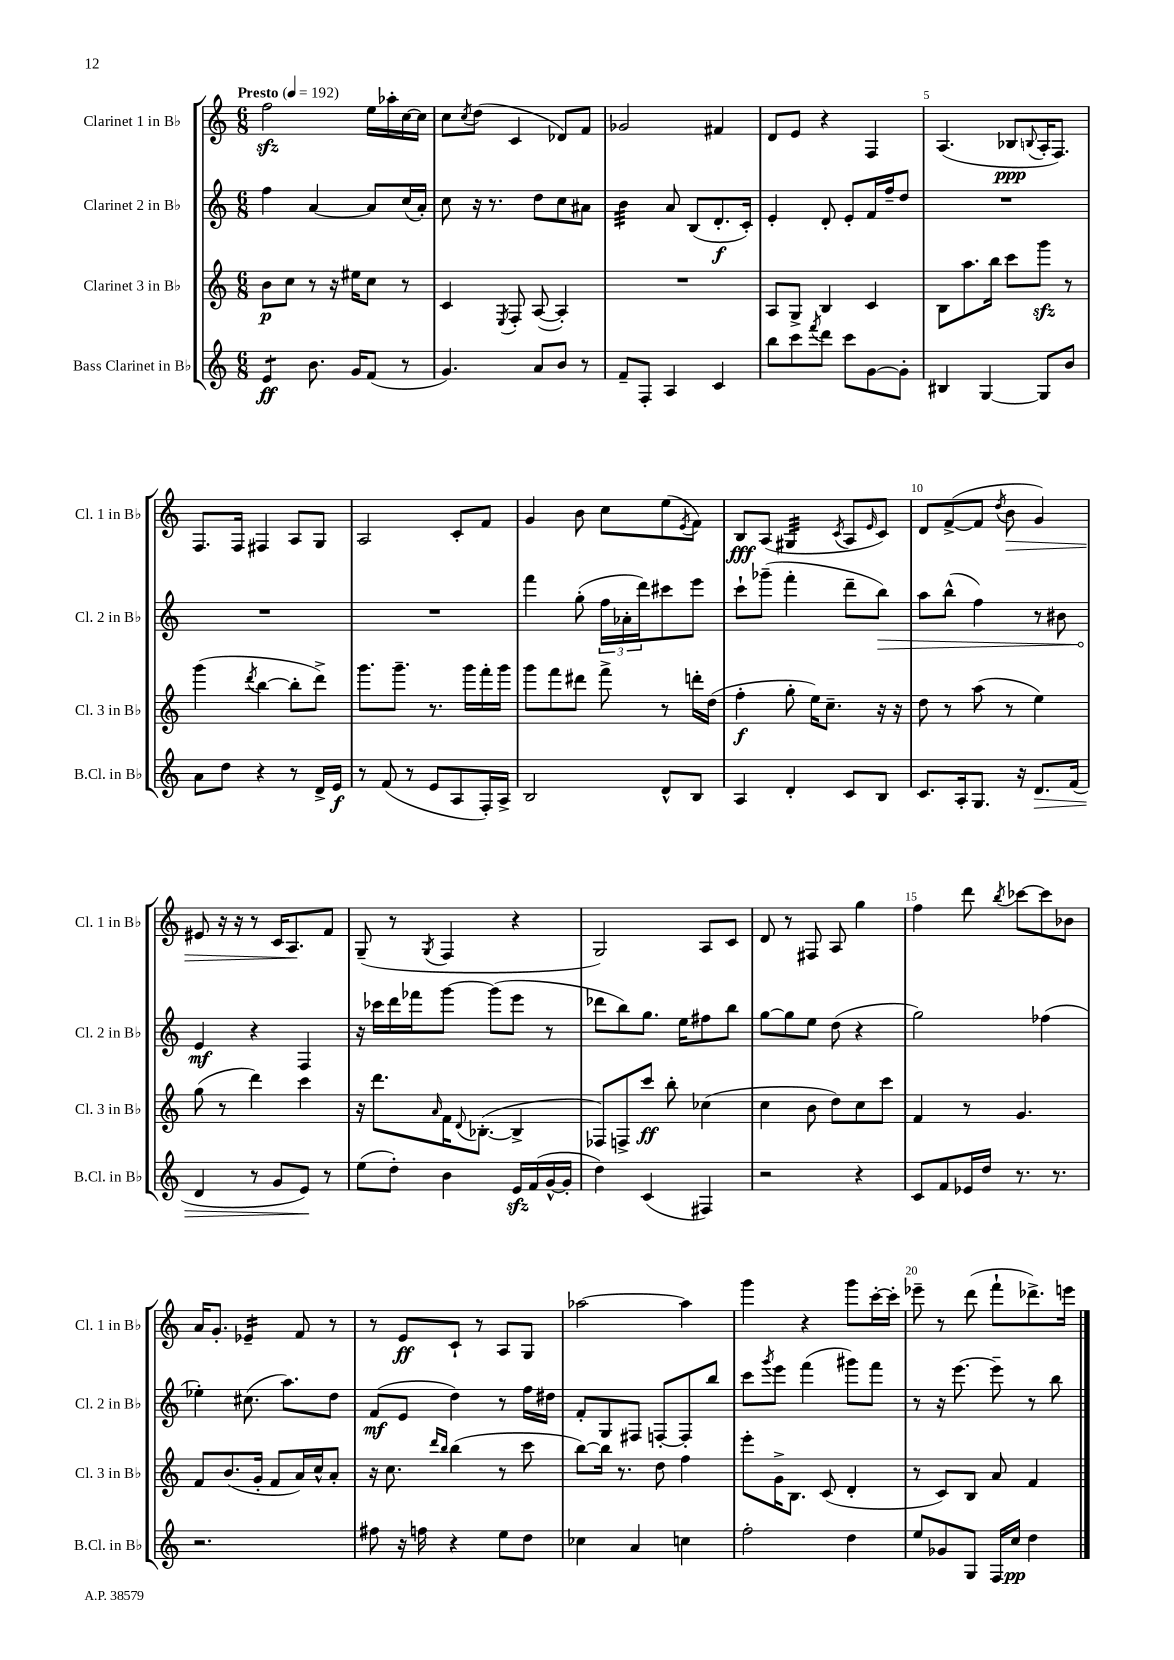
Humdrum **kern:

**kern	**kern	**kern	**kern
*staff4	*staff3	*staff2	*staff1
*clefG2	*clefG2	*clefG2	*clefG2
*k[]	*k[]	*k[]	*k[]
*M6/8	*M6/8	*M6/8	*M6/8
*MM192	*MM192	*MM192	*MM192
4e	8b	4ff	2ff
.	8cc	.	.
8.b	8r	[4a	.
.	16r	.	.
16g	16ee#	.	.
(8f	8cc	8a]	16ee
.	.	.	16aa-'
8r	8r	(16cc	[16cc
.	.	16a')	16cc]
=	=	=	=
4.g)	4c	8cc	8cc
.	.	.	8qcc
.	.	16r	(8dd
.	.	8.r	.
.	8qE	.	.
.	8F'	.	4c
8a	([8A	8dd	.
8b	4A'])	8cc	8d-)
8r	.	8a#	8f
=	=	=	=
8f~	2.r	4b	2g-
8F'	.	.	.
4A	.	8a	.
.	.	(8B	.
4c	.	8.d'	4f#
.	.	16c')	.
=	=	=	=
8bb	8A	4e'	8d
8ccc	8G^	.	8e
8qfff	.	.	.
8ddd	4B	8d'	4r
8ccc	.	8e'	.
[8g	4c	16f	4F
.	.	16ff~	.
8g']	.	8dd	.
=	=	=	=
4B#	8B	2.r	(4.A
.	8.aa	.	.
[4G	.	.	.
.	16bb	.	.
.	8ccc	.	8B-
.	.	.	8qqB
8G]	8ggg	.	16A'
.	.	.	8.F)
8b	8r	.	.
=	=	=	=
8a	(4ggg	2.r	8.F
8dd	.	.	.
.	.	.	16F
.	8qddd	.	.
4r	[4bb	.	4F#
8r	8bb']	.	8A
16d^	8ddd^)	.	8G
16e	.	.	.
=	=	=	=
8r	8.ggg	2.r	2A
(8f	.	.	.
.	8.ggg~	.	.
8r	.	.	.
8e	8.r	.	.
8A	.	.	8c'
.	16ggg	.	.
16F')	16fff'	.	8f
16A^	16ggg	.	.
=	=	=	=
2B	8ggg	4fff	4g
.	8fff	.	.
.	8ddd#	(8gg'	8b
.	8fff^	24ff	8cc
.	.	24a-'	.
.	.	24ddd)	.
8d^^	8r	8ccc#	(8ee
.	.	.	8qe
8B	16ddd'	8eee	8f)
.	(16dd	.	.
=	=	=	=
4A	4ff'	8ccc`	8B
.	.	(8ggg-~	(8A
4d'	8gg'	4fff'	4G#
.	16ee)	.	.
.	8.cc~	.	.
.	.	.	8qc
8c	.	8ddd~	8A
.	.	.	16qqe
8B	16r	8bb)	8c)
.	16r	.	.
=	=	=	=
8.c	8dd	8aa	8d
.	8r	(8bb^^	([8f^
16A'	.	.	.
8.G	(8aa	4ff)	8f]
.	.	.	8qdd
.	8r	.	8b
16r	.	.	.
8.d	4ee)	8r	4g)
.	.	8b#	.
(16f	.	.	.
=	=	=	=
4d	(8gg	4e	8e#
.	8r	.	16r
.	.	.	16r
8r	4ddd)	4r	8r
8g	.	.	16c
.	.	.	8.A
8e)	4ccc	4F	.
8r	.	.	8f
=	=	=	=
(8ee	16r	16r	(8G~
.	8.ddd	16ccc-	.
8dd')	.	16ddd	8r
.	.	16fff-	.
.	16qqa	.	8qG
4b	16f	[8ggg	4F
.	8qqd	.	.
.	([8.B-'	.	.
.	.	(8ggg]	.
16e	4B-^]	8eee	4r
(16f	.	.	.
[16g^^	.	8r	.
16g']	.	.	.
=	=	=	=
4dd)	8F-)	8ddd-	2G)
.	8F^	8bb)	.
(4c	8ccc	8.gg	.
.	8bb'	.	.
.	.	16ee	.
4F#)	(4cc-	8ff#	8A
.	.	8bb	8c
=	=	=	=
2r	4cc	[8gg	8d
.	.	8gg]	8r
.	8b	8ee	8F#
.	8dd)	(8dd	8A
4r	8cc	4r	4gg
.	8ccc	.	.
=	=	=	=
8c	4f	2gg)	4ff
8f	.	.	.
16e-	8r	.	8ddd
16dd	.	.	.
.	.	.	8qbb
8.r	4.g	.	[8ccc-
.	.	(4ff-	8ccc-]
8.r	.	.	.
.	.	.	8b-
=	=	=	=
2.r	8f	4ee-')	16a
.	.	.	8.g'
.	(8.b	.	.
.	.	(8.cc#	4e-~
.	16g'	.	.
.	8f	.	.
.	.	8.aa)	.
.	16a)	.	8f
.	16cc^^	.	.
.	8a'	8dd	8r
=	=	=	=
8ff#	16r	(8f	8r
.	8.cc	.	.
16r	.	8e	8e
16ff	.	.	.
.	16qqddd	.	.
.	16qqbb	.	.
4r	(4bb	4dd)	8c`
.	.	.	8r
8ee	8r	8r	8A
8dd	8ccc	16ff	8G
.	.	16dd#	.
=	=	=	=
4cc-	[8bb)	8f'	[2aa-
.	16bb]	8G	.
.	8.r	.	.
4a	.	8F#	.
.	8dd	[8F'	.
4cc	4ff	8F']	4aa-]
.	.	8bb	.
=	=	=	=
2ff'	8eee'	8ccc	4ggg
.	.	8qggg	.
.	16g^	8eee	.
.	8.B	.	.
.	.	(4fff	4r
.	(8c	.	.
4dd	4d'	8ggg#)	8ggg
.	.	8fff	[16ccc'
.	.	.	16ccc']
=	=	=	=
8ee	8r	8r	8eee-~
8g-	8c)	16r	8r
.	.	[8.eee	.
8G	8B	.	(8ddd
16F	8a	8eee~]	8fff`
16cc	.	.	.
4dd	4f	8r	8.ddd-^)
.	.	8bb	.
.	.	.	16eee
==	==	==	==
*-	*-	*-	*-
